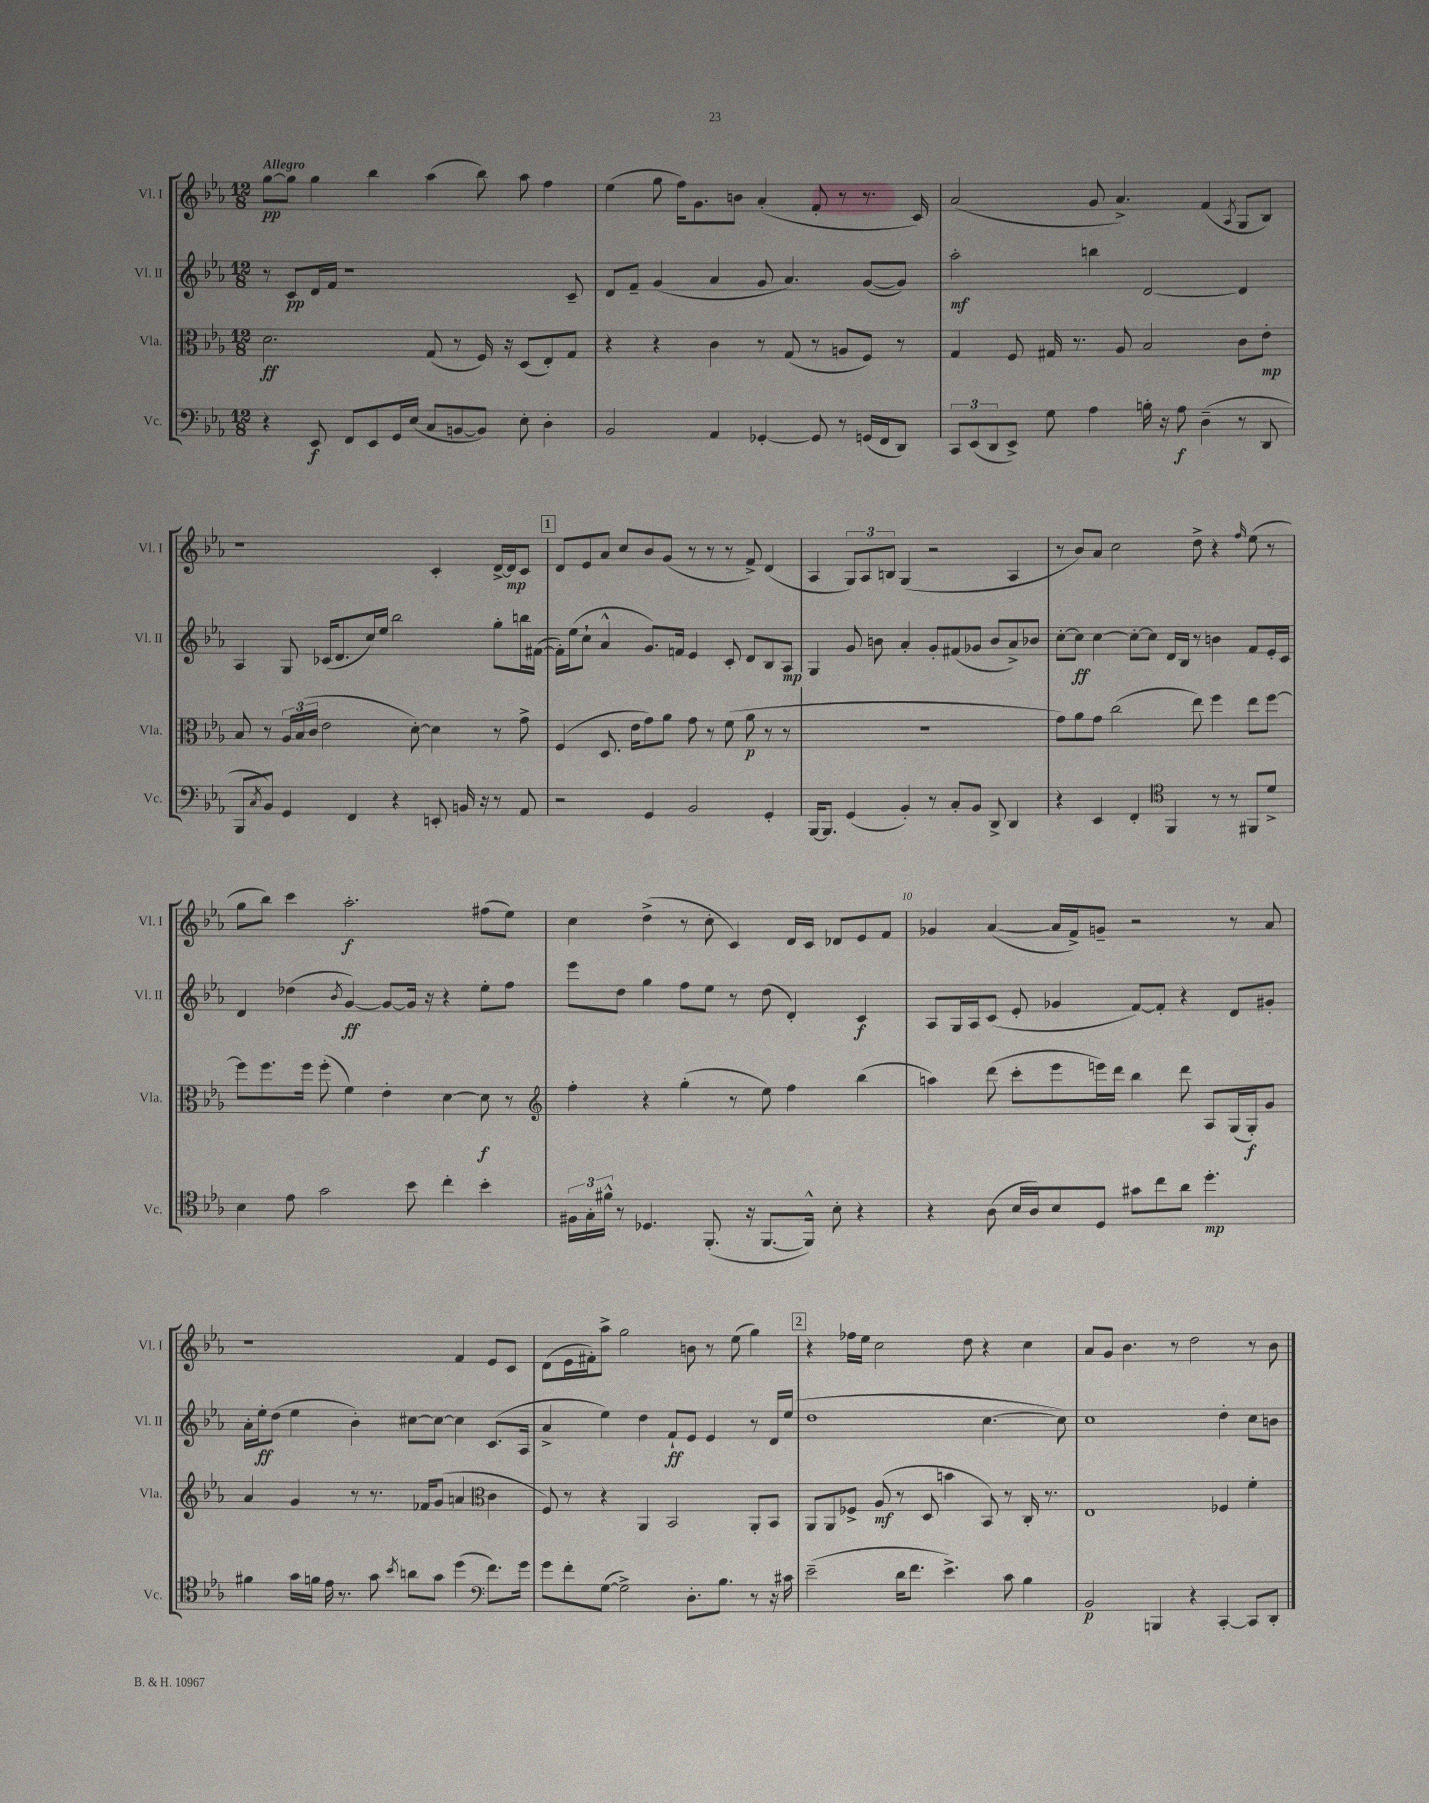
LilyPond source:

<<
\new StaffGroup <<
\new Staff = "s0" \with { instrumentName = "Vl. I" shortInstrumentName = "Vl. I" } {
    \clef treble \key ees \major \numericTimeSignature \time 12/8 \tempo "Allegro"
    g''8~\pp g''8 g''4 bes''4 aes''4( bes''8) aes''8 f''4 |
    ees''4( g''8 f''16) g'8. b'8 aes'4-.( f'8-. r8 r8. c'16) |
    aes'2( g'8 aes'4.->) f'4( \acciaccatura { aes8 } g8 bes8) |
    r1 c'4-. d'16~-> d'16\mp c'8 |
    \mark \markup { \box "1" } d'8 ees'8 aes'8 c''8 bes'8 g'8( r8 r8 r8 f'8->) d'4( |
    aes4 \tuplet 3/2 { g8) aes8 b8 } g4( r2 aes4 |
    r8 bes'8) aes'8 c''2 d''8-> r4 \grace { f''16 } ees''8( r8 |
    g''8 bes''8) c'''4 aes''2.-.\f fis''8( ees''8) |
    c''4 d''4->( r8 c''8-. c'4) d'16 c'16 des'8 ees'8 f'8 |
    ges'4 aes'4~( aes'16 f'16->) g'8-- r2 r8 aes'8 |
    r1 f'4 ees'8 c'8 |
    d'8( ees'16 fis'16-.) aes''8-> g''2 b'8 r8 ees''8( g''4) |
    \mark \markup { \box "2" } r4 fes''16 ees''16 c''2 d''8 r4 c''4 |
    aes'8 g'8 bes'4. r8 d''2 r8 bes'8 \bar "|." |
}
\new Staff = "s1" \with { instrumentName = "Vl. II" shortInstrumentName = "Vl. II" } {
    \clef treble \key ees \major \numericTimeSignature \time 12/8
    r8 c'8\pp d'16 f'16 r1 c'8-- |
    d'8 f'8-- g'4( aes'4 g'8 aes'4.) g'8~( g'8) |
    aes''2-.\mf b''4 d'2~ d'4 |
    aes4 g8 ces'16( d'8. c''16) ees''16 bes''2 g''8-. b''16 fis'16~( |
    \mark \markup { \box "1" } fis'16-.) ees''16( c''8-! aes'4-^ g'8.) f'16 ees'4 c'8-. d'8 bes8 aes8\mp |
    g4 g'8 b'8 aes'4-. g'8-. fis'8( ges'8 b'8 aes'8->) bes'8 |
    c''8~-. c''8\ff c''4~ c''8~-. c''8 d'16 bes16 r8 b'4 f'8 ees'16-. c'16 |
    d'4 des''4( \acciaccatura { bes'8 } g'4~\ff) g'8~ g'16 r16 r4 ees''8-. f''8 |
    ees'''8 d''8 g''4 f''8 ees''8 r8 d''8( d'4-.) c'4\f |
    aes8 g16 aes16 c'8( ees'8-. ges'4 f'8~) f'8-. r4 d'8 gis'8-. |
    aes'16-. ees''16-.\ff d''8( ees''4 bes'4-.) cis''8~ cis''8~ cis''4 c'8.( aes16 |
    aes'4-> ees''4) d''4 f'8-!\ff ees'8 ees'4 r8 d'16 ees''16( |
    \mark \markup { \box "2" } d''1 c''4.~ c''8) |
    c''1 d''4-. c''8 b'8 \bar "|." |
}
\new Staff = "s2" \with { instrumentName = "Vla." shortInstrumentName = "Vla." } {
    \clef alto \key ees \major \numericTimeSignature \time 12/8
    d'2.\ff g8( r8 f16) r16 d8( ees8-.) g8 |
    r4 r4 c'4 r8 g8( r8 a8 f8) r8 |
    g4 f8 gis16 r8. aes8 bes2 c'8 ees'8-.\mp |
    bes8 r8 \tuplet 3/2 { aes16 bes16( c'16 } ees'2 d'8~-.) d'4 r8 g'8-> |
    \mark \markup { \box "1" } f4( d8. ees'16 g'8) aes'8 g'8 r8 f'8( aes'8\p r8 r8 |
    R1. |
    g'8) aes'8 g'8 c''2( ees''8) f''4 ees''8 f''8~ |
    f''8 f''8. f''16 f''8-.( f'4) ees'4-. d'4~ d'8\f r8 |
    \clef treble f''4-. r4 g''4-.( r8 ees''8) f''4 bes''4( |
    a''4) d'''8( c'''8-. ees'''8 e'''16) d'''16 bes''4 d'''8 aes8 g16( g16-.\f) g'8 |
    aes'4 g'4 r8 r8. fes'16 g'8( a'4 \clef alto c'4 |
    f8) r8 r4 aes,4 bes,2 aes,8-. bes,8 |
    \mark \markup { \box "2" } aes,8 aes,8 fes8-> aes8\mf( r8 d8 b'4 bes,8) r8 c16-. r8. |
    ees1 fes4 f'4-. \bar "|." |
}
\new Staff = "s3" \with { instrumentName = "Vc." shortInstrumentName = "Vc." } {
    \clef bass \key ees \major \numericTimeSignature \time 12/8
    r4 ees,8\f f,8 ees,8 g,16 ees16( c8 b,8~ b,8) ees8-. d4-. |
    bes,2 aes,4 ges,4~-. ges,8 r8 g,16( f,16 d,8) |
    \tuplet 3/2 { c,8 ees,8( d,8 } ees,8->) g8 aes4 b16-. r16 aes8\f d4--( r8 d,8 |
    bes,,8 \acciaccatura { c8 } bes,8) g,4 f,4 r4 e,8-. b,16 r16 r8 aes,8 |
    \mark \markup { \box "1" } r2 g,4 bes,2 g,4-. |
    bes,,16~ bes,,8. g,4( bes,4-.) r8 c8-. bes,8 d,8-> d,4 |
    r4 ees,4 f,4-. \clef tenor f,4 r8 r8 fis,8 d'8-> |
    bes4 ees'8 g'2 bes'8 c''4-. bes'4-. |
    \tuplet 3/2 { fis16 g16-. fis'16-^ } r8 des4. f,8.-.( r16 f,8.~ f,16-^) bes8-. r4 |
    r4 aes8( bes16 aes16) bes8 d8 gis'8 c''8 aes'8 d''4.-.\mp |
    fis'4 g'16 f'16 ees'16 r8. g'8 \acciaccatura { bes'8 } a'8 g'8 d''4( \clef bass f'8.) g'16 |
    g'8 f'8-. g8~( g2->) d8.-. bes8. r8 r16 cis'16 |
    \mark \markup { \box "2" } ees'2--( d'16 f'8. ees'4.->) c'8 bes4 |
    bes,2\p b,,4 r4 c,4~-. c,8 d,8-. \bar "|." |
}
>>
>>
\layout { \context { \Score \override BarNumber.break-visibility = ##(#f #t #t) barNumberVisibility = #(every-nth-bar-number-visible 5) } }
